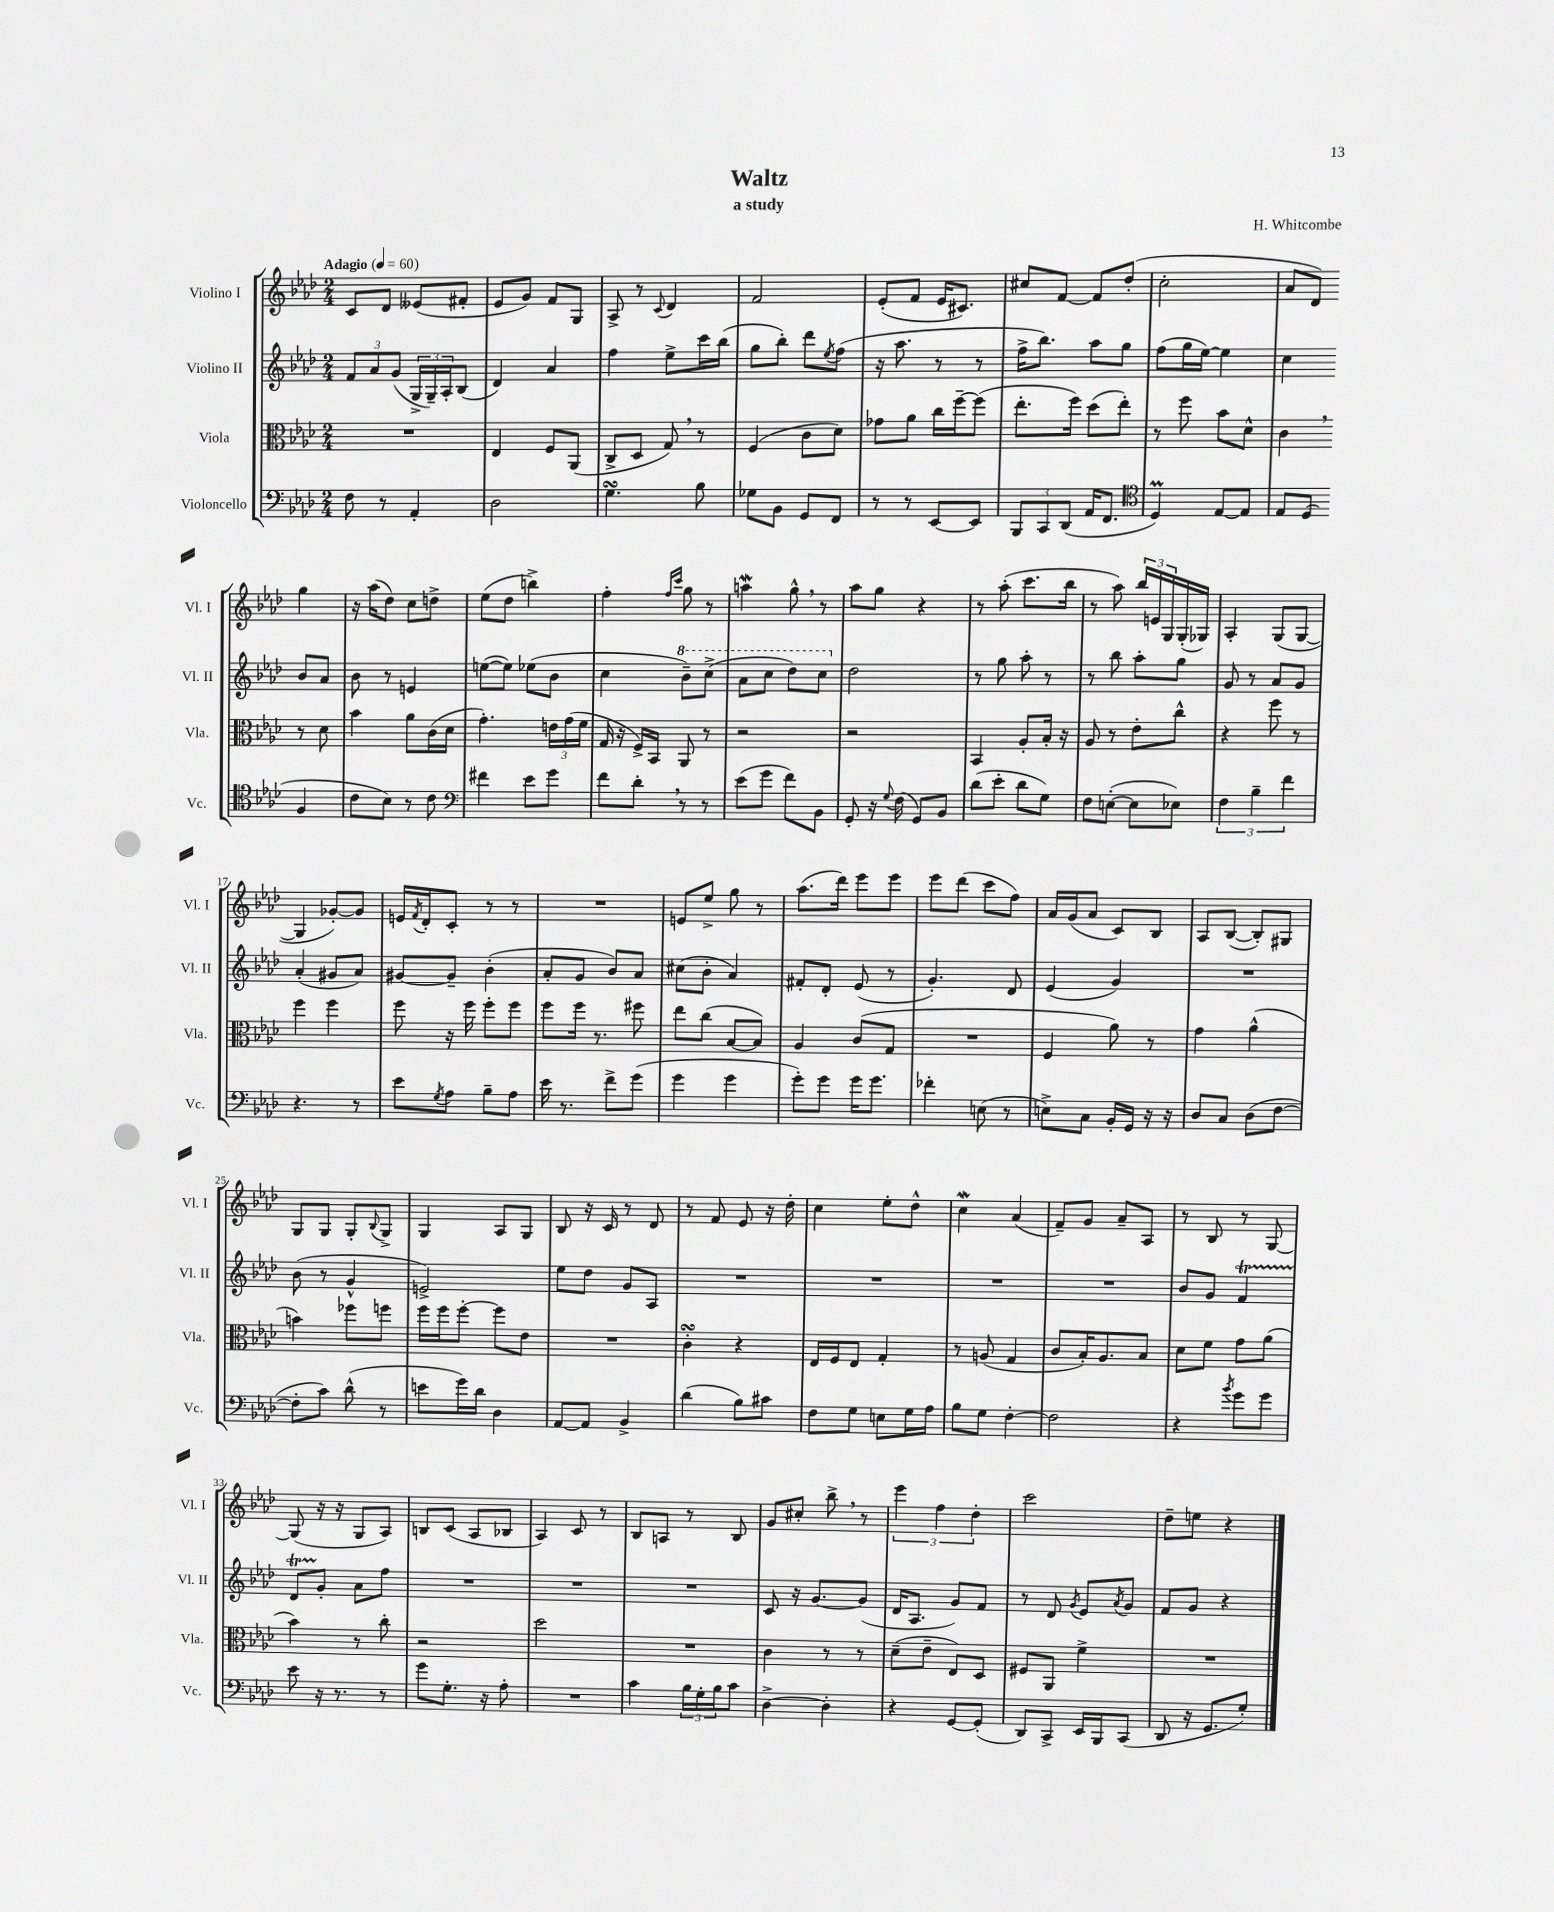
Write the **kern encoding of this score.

**kern	**kern	**kern	**kern
*part4	*part3	*part2	*part1
*staff4	*staff3	*staff2	*staff1
*I"Violoncello	*I"Viola	*I"Violino II	*I"Violino I
*I'Vc.	*I'Vla.	*I'Vl. II	*I'Vl. I
*clefF4	*clefC3	*clefG2	*clefG2
*k[b-e-a-d-]	*k[b-e-a-d-]	*k[b-e-a-d-]	*k[b-e-a-d-]
*M2/4	*M2/4	*M2/4	*M2/4
*MM60	*MM60	*MM60	*MM60
=1	=1	=1	=1
!	!	!	!LO:TX:a:B:t=Adagio
8F\	2r	12f/L	8c/L
.	.	12a-/	.
8r	.	.	8d-/J
.	.	(12g/J	.
4AA-'/	.	24G^/LL	(8e--X/L
.	.	24G~/)	.
.	.	24A-'/J	.
.	.	(8B-/J	8f#X'/J
=2	=2	=2	=2
2D-\	4E-/	4d-/)	8e-/L
.	.	.	8g/J)
.	8F/L	4a-/	8f/L
.	(8AA-/J	.	8G/J
=3	=3	=3	=3
4.GsSsS\	8C^/L	4ff\	8A-^/
.	8D-/J	.	8r
.	.	.	8qqc/
.	8G,/)	8ee-^\L	4d-/
8B-\	8r	16ccc\L	.
.	.	(16bb-\JJ	.
=4	=4	=4	=4
8G-X\L	(4F/	8gg\L	2f/
8BB-\J	.	8bb-'\J)	.
8GG/L	8c\L	8ddd-\L	.
.	.	8qee-/	.
8FF/J	8d-\J)	(8ff\J	.
=5	=5	=5	=5
8r	8g-X\L	16r	(8e-'/L
.	.	8.aa-\	.
8r	8a-\J	.	8f/J
[8EE-/L	16cc\LL	8r	16e-/KL
.	[16ff~\J	.	8.c#X/J)
8EE-/J]	(8ff\J]	8r	.
=6	=6	=6	=6
12BBB-/L	8.ee-'\L	16ff^\KL	8cc#X/L
.	.	8.bb-\J)	.
12CC/	.	.	.
.	.	.	[8f/J
(12DD-/J	.	.	.
.	16ff\Jk)	.	.
16AA-/KL	(8dd-\L	8aa-\L	8f/L]
8.FF/J	.	.	.
.	8ee-'\J)	8gg\J	(8dd-'/J
=7	=7	=7	=7
*clefC4	*	*	*
4D-M/)	8r	(8ff\L	2cc'\
.	8ff\	16gg\L	.
.	.	[16ee-\JJ)	.
[8E-/L	8b-\L	4ee-\]	.
8E-/J]	8d-^^\J	.	.
=8	=8	=8	=8
8E-/L	4c,\	4cc\	8a-/L
(8D-/J	.	.	8d-/J)
4F/	8r	8b-/L	4gg\
.	8d-\	8a-/J	.
!!LO:LB:g=z
=9	=9	=9	=9
8c\L	4b-\	8b-\	16r
.	.	.	(16aa-\KL
8B-\J)	.	8r	8dd-\J)
8r	8a-\L	4en/	8cc\L
8c\	(16c\L	.	8ddn^\J
.	16d-\JJ	.	.
=10	=10	=10	=10
*clefF4	*	*	*
4f#X\	4.g'\)	([8een\L	(8ee-\L
.	.	8ee\J])	8dd-\J
8e-\L	.	(8ee-X\L	4bbn^\)
8g\J	24en\LL	8b-\J	.
.	(24g\	.	.
.	24f\JJ	.	.
=11	=11	=11	=11
8f\L	16G/	4cc\	4ff'\
.	16r	.	.
8d-',\J	16F^/LL)	.	.
.	16BB-/JJ	.	.
.	.	.	16qqff/LL
.	.	.	16qqccc/JJ
*	*	*8va	*
8r	8AA-/	8bb-~\L)	8gg\
8r	8r	(8ccc^\J	8r
=12	=12	=12	=12
(8e-\L	2r	8aa-\L	4aanW\
8g\J	.	8ccc\J	.
8f\L)	.	8ddd-\L)	8gg^^,\
8BB-\J	.	8ccc\J	8r
=13	=13	=13	=13
*	*	*X8va	*
8GG'/	2r	2dd-\	8aa-\L
16r	.	.	8gg\J
8qqG/	.	.	.
(16F\	.	.	.
8GG/L)	.	.	4r
8BB-/J	.	.	.
=14	=14	=14	=14
(8d-\L	4BB-/	8r	8r
8e-'\J	.	8gg\	(8aa-'\
8d-\L	8A-'/L	8aa-'\	8.ccc\L
8G\J)	16B-'/Jk	8r	.
.	16r	.	16bb-\Jk
=15	=15	=15	=15
8F\L	8A-/	8r	8r
([8En'\J	8r	8bb-\	8aa-\)
8E\L]	8e-'\L	8aa-'\L	24bb-/LL
.	.	.	24en/
.	.	.	24G/
8E-X\J)	8cc^^\J	8gg\J	(16G'/
.	.	.	16G-X/JJ)
=16	=16	=16	=16
6F\	4r	8g/	4A-'/
.	.	8r	.
6B-~\	.	.	.
.	8ff\	8a-/L	(8G/L
6f\	.	.	.
.	8r	8g/J	[8G/J
!!LO:LB:g=z
=17	=17	=17	=17
4.r	4ff\	(4a-'/	4G/]
.	4ff\	8g#X/L	[8g-X'/L)
8r	.	8a-/J)	8g-/J]
=18	=18	=18	=18
8e-\L	8ff\	[8g#X/L	16en/LL
.	.	.	8qf/
.	.	.	16d-'/J
8qG/	.	.	.
8A-\J	16r	8g#~/J]	8c'/J
.	16ff\	.	.
8B-~\L	8ff'\L	(4b-'\	8r
8A-\J	8ff\J	.	8r
=19	=19	=19	=19
16e-\	8ff\L	8a-'/L	2r
8.r	.	.	.
.	16ff\Jk	8g/J	.
.	8.r	.	.
8f^\L	.	8b-/L)	.
(8g\J	8ff#X\	8a-/J	.
=20	=20	=20	=20
4g\	8ee-\L	(8cc#X\L	8en/L
.	(8cc\J	8b-'\J	8ee-^/J
4g\	[8B-/L	4a-/)	8gg\
.	8B-/J])	.	8r
=21	=21	=21	=21
8g'\L)	4A-/	8f#X'/L	(8.aa-\L
8g\J	.	8d-'/J	.
.	.	.	16ddd-\Jk)
16g\KL	(8c/L	(8e-/	8eee-\L
8.g\J	.	.	.
.	8G/J	8r	8eee-\J
=22	=22	=22	=22
4f-X'\	2r	4.g'/)	8eee-\L
.	.	.	(8ddd-\J
(8En\	.	.	8ccc\L
8r	.	8d-/	8ff\J)
=23	=23	=23	=23
8En^\L)	4F/	(4e-/	16a-/LL
.	.	.	(16g/J
8C\J	.	.	8a-/J
16BB-'/LL	8a-\)	4g/)	8c/L)
16GG/JJ	.	.	.
16r	8r	.	8B-/J
16r	.	.	.
=24	=24	=24	=24
8D-/L	4g\	2r	8A-/L
8C/J	.	.	([8B-/J
(8D-\L	(4a-^^\	.	8B-'/L])
[8F\J	.	.	8G#X/J
!!LO:LB:g=z
=25	=25	=25	=25
8F'\L]	4bn\)	(8b-\	8G/L
8c\J)	.	8r	8G/J
(8d-^^\	8ff-X\L	4g^^/	8G'/L
.	.	.	8qqB-/
8r	8ffn\J	.	8G^/J
=26	=26	=26	=26
8en\L	16ff\LL	2en^/)	4G/
.	16ff\J	.	.
16g\L)	[8ff'\J	.	.
16d-\JJ	.	.	.
4D-\	8ff\L]	.	8A-/L
.	8e-\J	.	8G/J
=27	=27	=27	=27
[8AA-/L	2r	8ee-\L	8B-/
8AA-/J]	.	8dd-\J	16r
.	.	.	16c/
4BB-^/	.	8g/L	8r
.	.	8A-/J	8d-/
=28	=28	=28	=28
(4d-\	4csSsS'\	2r	8r
.	.	.	8f/
8B-\L)	4r	.	8e-/
8c#X\J	.	.	16r
.	.	.	16dd-'\
=29	=29	=29	=29
8F\L	16E-/LL	2r	4cc\
.	16F/J	.	.
8G\J	8E-/J	.	.
8En\L	4G'/	.	8ee-'\L
16G\L	.	.	8dd-^^\J
16A-\JJ	.	.	.
=30	=30	=30	=30
8B-\L	8r	2r	4ccW\
8G\J	(8An/	.	.
[4F'\	4G/	.	(4a-/
=31	=31	=31	=31
2F\]	8c/L	2r	8f~/L)
.	16B-'/K)	.	8g/J
.	8.A-/	.	.
.	.	.	8a-~/L
.	8B-/J	.	8A-/J
=32	=32	=32	=32
4r	8d-\L	8b-/L	8r
.	8f\J	8g/J	8B-/
8qb-/	.	.	.
8g\L	8g\L	4fT/	8r
8g\J	(8a-\J	.	[8G/
!!LO:LB:g=z
=33	=33	=33	=33
8e-\	4b-\)	8d-TTT/L	(8G/]
16r	.	8g'/J	16r
8.r	.	.	16r
.	8r	8a-\L	8G/L
8r	8cc'\	8ff\J	8A-/J)
=34	=34	=34	=34
8g\L	2r	2r	8Bn/L
8.G'\J	.	.	(8c/J
.	.	.	8A-/L
16r	.	.	.
8A-'\	.	.	8B-X/J
=35	=35	=35	=35
2r	2dd-\	2r	4A-/)
.	.	.	8c/
.	.	.	8r
=36	=36	=36	=36
4c\	2r	2r	8B-/L
.	.	.	8An/J
24B-\LL	.	.	8r
24G'\	.	.	.
24B-\J	.	.	.
8c\J	.	.	8B-/
=37	=37	=37	=37
[4D-^\	4c\	8c/	8g/L
.	.	16r	8cc#X'/J
.	.	[8.g/L	.
4D-'\]	8r	.	8bb-^,\
.	8r	(8g/J]	8r
=38	=38	=38	=38
4r	(8d-~\L	16d-/KL	6eee-\
.	.	8.A-/J	.
.	8e-~\J	.	.
.	.	.	6ff\
[8GG/L	8E-/L)	8g/L)	.
.	.	.	6dd-'\
(8GG'/J]	8D-/J	8f/J	.
=39	=39	=39	=39
8DD-/L)	8F#X/L	8r	2ccc\
8CC^/J	8AA-/J	8d-/	.
.	.	8qg/	.
16EE-/LL	4f^\	8e-/L	.
16BBB-/J	.	.	.
.	.	8qa-/	.
(8CC/J	.	8g/J	.
=40	=40	=40	=40
8DD-/	2r	8f/L	8dd-~\L
16r	.	8g/J	8een\J
8.GG/L	.	.	.
.	.	4r	4r
8G'/J)	.	.	.
==	==	==	==
*-	*-	*-	*-
